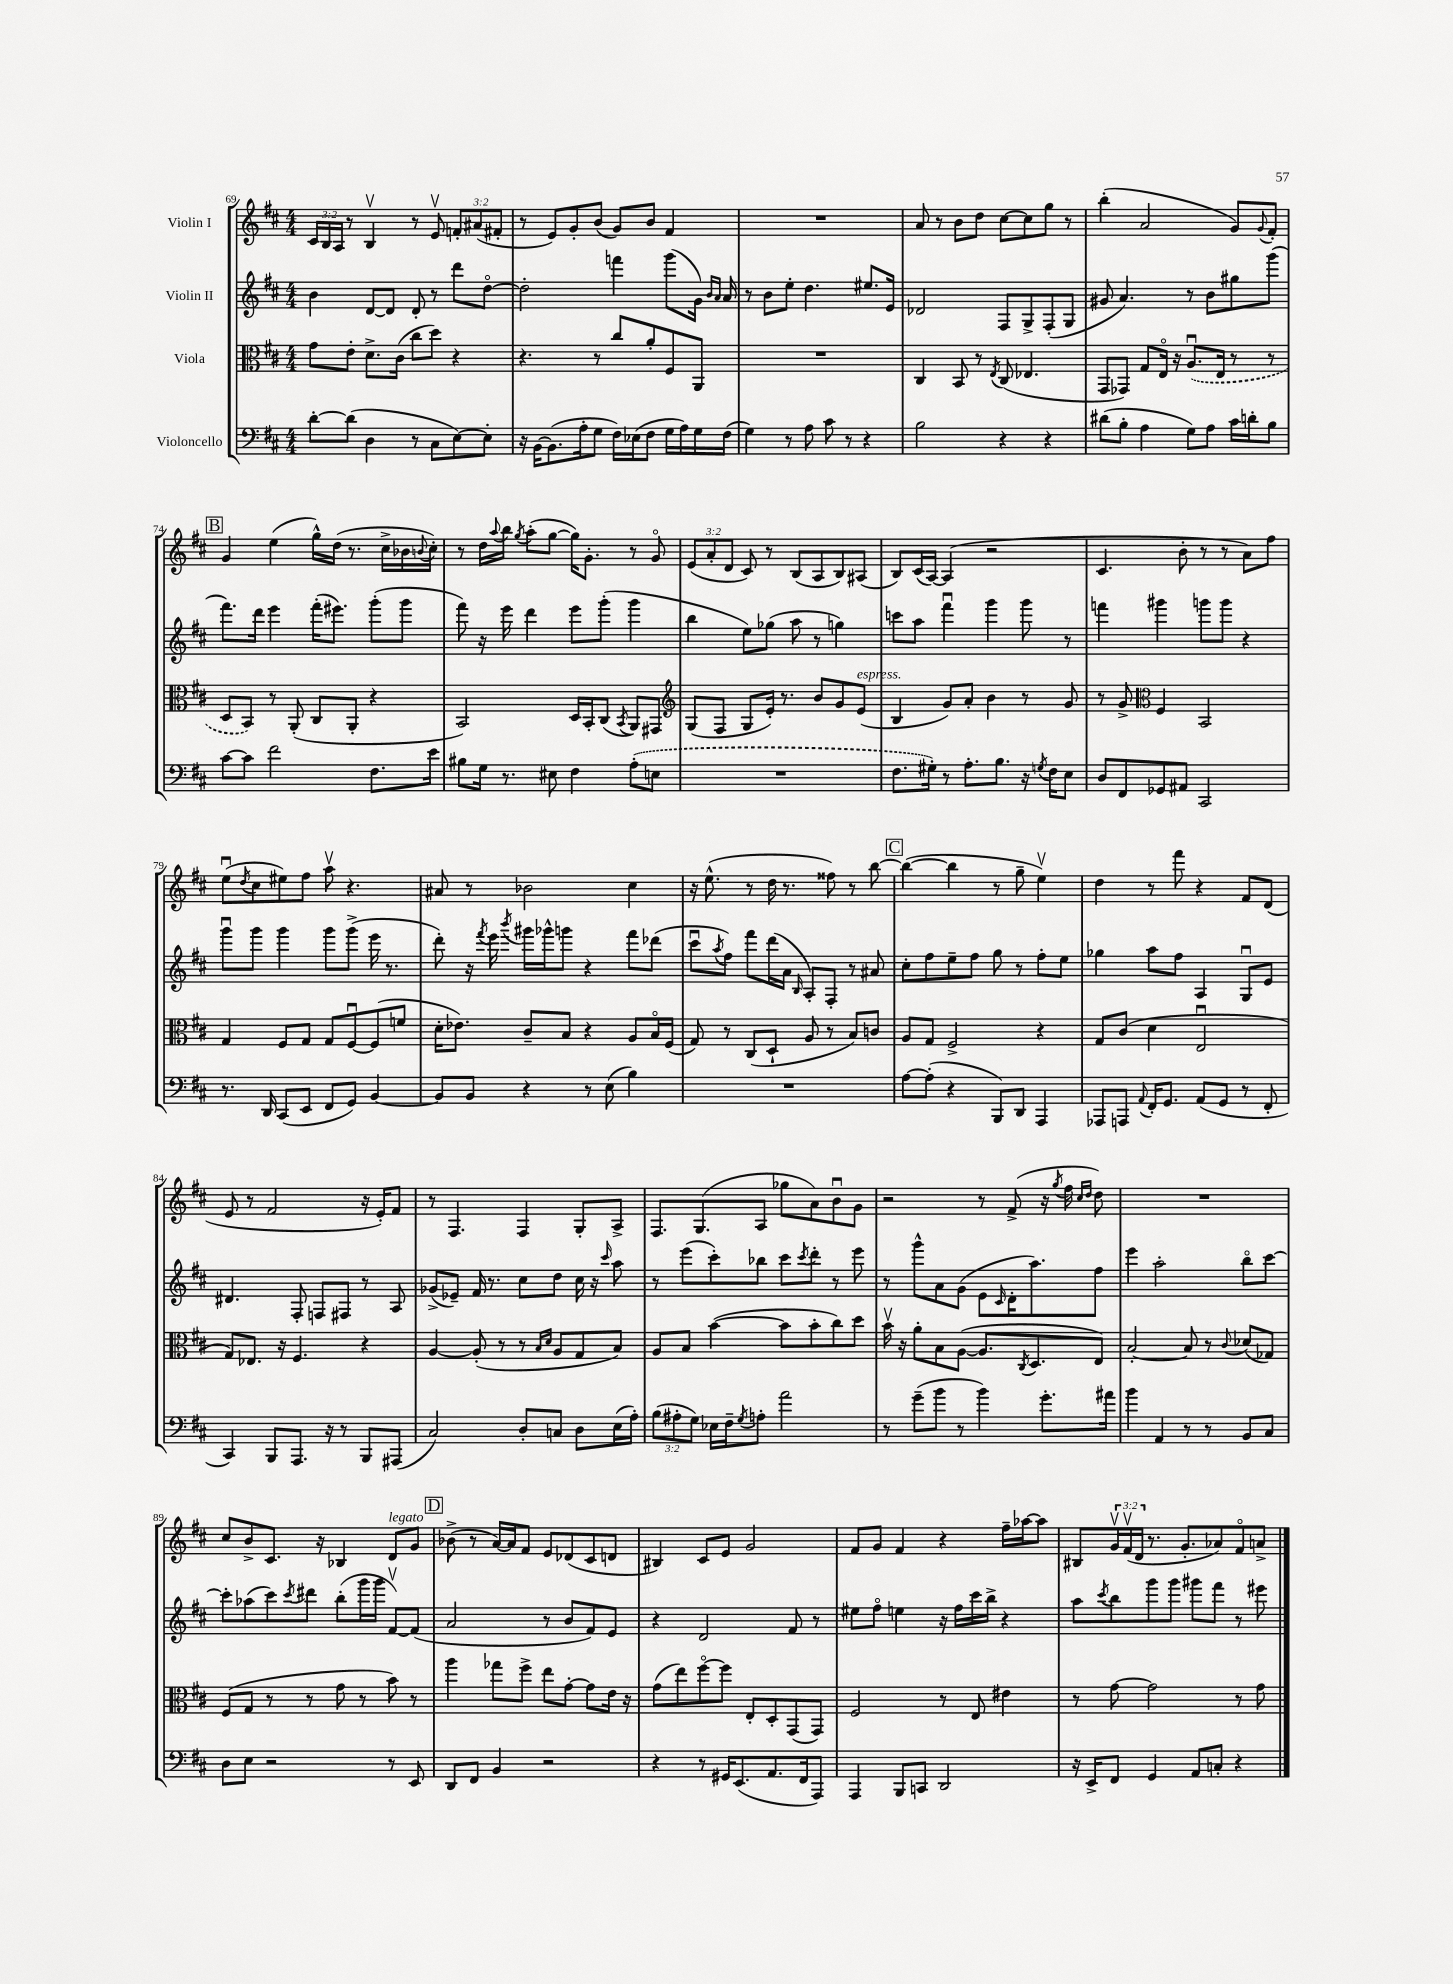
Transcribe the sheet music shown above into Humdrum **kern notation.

**kern	**kern	**kern	**kern
*part4	*part3	*part2	*part1
*staff4	*staff3	*staff2	*staff1
*I"Violoncello	*I"Viola	*I"Violin II	*I"Violin I
*clefF4	*clefC3	*clefG2	*clefG2
*k[f#c#]	*k[f#c#]	*k[f#c#]	*k[f#c#]
*M4/4	*M4/4	*M4/4	*M4/4
=69	=69	=69	=69
[8d'\L	8g\L	4b\	24c#/LL
.	.	.	24B/
.	.	.	24A/JJ
(8d\J]	8e'\J	.	8r
4D\	8.d^\L	[8d/L	4Bv/
.	.	8d/J]	.
.	(16c#\Jk	.	.
8r	8cc#\L	8d'/	8r
8C#\L	8dd\J)	8r	8ev/
[8E\)	4r	8ddd\L	12fn'/L
.	.	.	(12a#X/
8E'\J]	.	[8dd\J	.
.	.	.	12f#X'/J
=70	=70	=70	=70
16r	4.r	2dd'\]	8r
[16BB\KL	.	.	.
(8.BB\]	.	.	8e/L)
.	.	.	8g'/
16A'\k	.	.	.
8G\J	8r	.	(8b/J
16F#\LL)	8cc#/L	4fffn\	8g/L)
(16E-X\J	.	.	.
8F#\J	8a'/	.	8b/J
16G\LL	8F#/	(8ggg\L	4f#/
16A\)	.	.	.
16G\	8AA/J	16g\Jk)	.
.	.	16qqb/LL	.
.	.	16qqa/JJ	.
(16F#\JJ	.	16a/	.
=71	=71	=71	=71
4G\)	1r	8r	1r
.	.	8b\L	.
8r	.	8ee'\J	.
8A\	.	4.dd\	.
8c#\	.	.	.
8r	.	.	.
4r	.	8.ee#X/L	.
.	.	16e/Jk	.
=72	=72	=72	=72
2B\	4C#/	2d-X/	8a/
.	.	.	8r
.	8BB/	.	8b\L
.	8r	.	8dd\J
.	8qE/	.	.
4r	(8C#/	8F#/L	[8cc#\L
.	4.E-X/	8G^/	8cc#\]
4r	.	(8F#'/	8gg\J
.	.	8G/J	8r
=73	=73	=73	=73
(8d#X\L	8GG/L	8g#X/	(4bb'\
8B'\J	8GG-X/J)	4.a/)	.
4A\	8G/L	.	2a/
.	16E/Jk	.	.
.	16r	.	.
8G\L)	(8.Au/L	8r	.
8A\J	.	8b\L	.
.	16E/Jk	.	.
16c#\LL	8r	8gg#X\	8g/L)
16dn'\J	.	.	.
.	.	.	8qqg/
8B\J	8r	(8ggg\J	8f#'/J
!!LO:LB:g=z
!!LO:REH:place=s1:t=B
=74	=74	=74	=74
[8c#\L	8D/L	8.fff#\L)	4g/
8c#\J]	8BB/J)	.	.
.	.	16ddd\Jk	.
2f#\	8r	4eee\	(4ee\
.	(8AA'/	.	.
.	8C#/L	(16fff#'\KL	16gg^^\LL)
.	.	8.eee#X\J)	(16dd\JJ
.	8AA'/J	.	8.r
8.F#\L	4r	(8ggg'\L	.
.	.	.	16cc#^\LL
.	.	8ggg\J	16b-X\
.	.	.	8qqbn/
16e\Jk	.	.	16cc#'\JJ)
=75	=75	=75	=75
8B#X\L	2BB/)	8fff#\)	8r
16G\Jk	.	16r	16dd\LL
.	.	.	8qqaa/
8.r	.	16eee\	16bb\JJ
.	.	.	8qgg/
.	.	4ddd\	(8aa'\L
8E#X\	.	.	[8gg\J
4F#\	16D/LL	8eee\L	16gg\KL])
.	16BB'/J	.	8.g'\J
.	(8C#/J	(8ggg'\J	.
.	8qBB/	.	.
(8A'\L	8AA/L)	4ggg\	8r
8En\J	8GG#X/J	.	8g/
=76	=76	=76	=76
*	*clefG2	*	*
1r	(8G/L	4bb\	(12e/L
.	.	.	12a'/
.	8F#/J	.	.
.	.	.	12d/J
.	8G/L	8ee\L)	8c#/)
.	16e'/Jk)	(8gg-X\J	8r
.	8.r	.	.
.	.	8aa\	(8B/L
.	8b/L	8r	8A/
.	8g/	4ggn\)	8B/)
!	!LO:TX:a:i:t=espress.	!	!
.	(8e/J	.	(8A#X/J
=77	=77	=77	=77
8.F#\L	4B/	8cccn\L	8B/L)
.	.	8aa\J	(16c#/L
16G#X'\Jk)	.	.	[16A/JJ)
8r	8g/L)	4fff#u\	(4A/]
8.A'\L	8a'/J	.	.
.	4b\	4ggg\	2r
8.B\J	.	.	.
16r	8r	8ggg\	.
8qGn/	.	.	.
16F#\KL	.	.	.
8E\J	8g/	8r	.
=78	=78	=78	=78
8D/L	8r	4fffn\	4.c#/
8FF#/	8g^/	.	.
*	*clefC3	*	*
8GG-X/	4F#/	4ggg#X\	.
8AA#X/J	.	.	8b'\
2CC#/	2BB/	8gggn\L	8r
.	.	8ggg\J	8r
.	.	4r	8a\L)
.	.	.	8ff#\J
!!LO:LB:g=z
=79	=79	=79	=79
8.r	4G/	8gggu\L	(8eeu\L
.	.	.	8qdd/
.	.	8ggg\J	8cc#\
16DD/	.	.	.
(8CC#/L	8F#/L	4ggg\	8ee#X\)
8EE/J	8G/J	.	8ff#\J
8FF#/L	8G/L	8ggg\L	8aav\
8GG/J)	[8F#u/	(8ggg^\J	4.r
[4BB/	(8F#/]	16eee\	.
.	.	8.r	.
.	8fn/J	.	.
=80	=80	=80	=80
8BB/L]	16d'\KL	8ddd'\)	8a#X/
.	8.e-X\J)	.	.
8BB/J	.	16r	8r
.	.	8qfff#/	.
.	.	16eee\	.
.	.	8qbbb/	.
4r	8c#~/L	16ggg#X\LL	2b-X\
.	.	16ggg-X^^\J	.
.	8B/J	8gggn\J	.
8r	4r	4r	.
(8E\	.	.	.
4B\)	8A/L	8fff#\L	4cc#\
.	16B/L	(8ddd-X\J	.
.	(16F#/JJ	.	.
=81	=81	=81	=81
1r	8G/)	8ccc#u\L	16r
.	.	.	(8.ee^^\
.	.	8qaa/	.
.	8r	8ff#\J)	.
.	(8C#/L	8fff#\L	8r
.	8D`/J	(16ddd\L	16dd\
.	.	16a\JJ	8.r
.	.	16qqB/	.
.	8A/	8A'/L)	.
.	8r	8F#'/J	8ff##X\)
.	8B/L)	8r	8r
.	8cn/J	8a#X/	[8bb\
!!LO:REH:place=s1:t=C
=82	=82	=82	=82
[8A\L	8A/L	8cc#'\L	(4bb\_
(8A'\J]	8G/J	8ff#\	.
4r	2F#^/	8ee~\	4bb\]
.	.	8ff#\J	.
8BBB/L)	.	8gg\	8r
8DD/J	.	8r	8gg~\
4AAA/	4r	8ff#'\L	4eev\)
.	.	8ee\J	.
=83	=83	=83	=83
8AAA-X/L	8G/L	4gg-X\	4dd\
8AAAn/J	(8c#/J	.	.
8qqAA/	.	.	.
16FF#'/KL	4d\	8aa\L	8r
8.GG/J	.	.	.
.	.	8ff#\J	8fff#\
(8AA/L	2Eu/	4A/	4r
8GG/J	.	.	.
8r	.	8Gu/L	8f#/L
8FF#'/	.	8e/J	(8d/J
!!LO:LB:g=z
=84	=84	=84	=84
4CC#/)	8G/L)	4.d#X/	8e/
.	8.E-X/J	.	8r
8BBB/L	.	.	2f#/
.	16r	.	.
8.AAA/J	4.F#/	8F#'/	.
.	.	8Fn/L	.
16r	.	.	.
8r	.	8F#X/J	.
8BBB/L	4r	8r	16r
.	.	.	16e'/KL)
(8AAA#X/J	.	8A/	8f#/J
=85	=85	=85	=85
2C#/)	[4A/	(8g-X^/L	8r
.	.	8e-X~/J)	4.F#/
.	(8A'/]	16f#/	.
.	.	8.r	.
.	8r	.	.
8D'/L	8r	8cc#\L	4F#/
.	16qqB/LL	.	.
.	16qqd/JJ	.	.
8Cn/J	8A/L	8dd\J	.
8D\L	8G/	16cc#\	8G'/L
.	.	16r	.
.	.	16qqccc#/	.
(16E\L	8B/J)	8aa\	8A^/J
16A'\JJ)	.	.	.
=86	=86	=86	=86
(12B\L	8A/L	8r	8.F#/L
12A#X'\	.	.	.
.	8B/J	(8eee\L	.
12G\J)	.	.	.
.	.	.	(8.G/
16E-X\LL	([4b\	8ccc#'\)	.
16F#~\J	.	.	.
8qG/	.	.	.
8An'\J	.	8bb-X\J	8A/J
2a\	8b\L]	8ccc#\L	8gg-X\L
.	.	8qccc#/	.
.	8b'\	8ddd'\J	8a\)
.	8cc#\)	8r	8bu\
.	8dd\J	8eee\	8g\J
=87	=87	=87	=87
8r	16bv\	8r	2r
.	16r	.	.
(8g~\L	8a'\L	8ggg^^\L	.
8b\J	8B\	8a\	.
8r	([8A\J	(8g\J	.
4b\)	8.A/L]	8e\L	8r
.	.	16qqc#/	.
.	.	16d'\K	(8f#^/
.	8qC#/	.	.
.	8.D/	8.aa\)	.
8.g'\L	.	.	16r
.	.	.	8qgg/
.	.	.	16ff#\
.	.	.	16qqcc#/LL
.	.	.	16qqdd/JJ
.	8E/J)	8ff#\J	8dd\)
16a#X\Jk	.	.	.
=88	=88	=88	=88
4b\	[2B'/	4eee\	1r
4AA/	.	2aa'\	.
8r	8B/]	.	.
8r	8r	.	.
.	8qqc#/	.	.
8BB/L	(8d-X/L	8bb\L	.
8C#/J	8G-X/J)	[8ccc#\J	.
!!LO:LB:g=z
=89	=89	=89	=89
8D\L	(8F#/L	8ccc#'\L]	8cc#/L
8E\J	8G/J	(8aa-X\	8b^/
2r	8r	8ccc#\)	8.c#/J
.	.	8qccc#/	.
.	8r	8ddd#X\J	.
.	.	.	16r
.	8g\	(8bb'\L	4B-X/
.	8r	16ggg\L	.
.	.	16ggg\JJ	.
!	!	!	!LO:TX:a:i:t=legato
8r	8b\)	[8f#v/L)	8d/L
8EE/	8r	(8f#/J]	8g/J
!!LO:REH:place=s1:t=D
=90	=90	=90	=90
8DD/L	4aa\	2a/	(8b-X^\
8FF#/J	.	.	8r
4BB/	8gg-X\L	.	[16a/LL)
.	.	.	16a/J]
.	8ff#^\J	.	8f#/J
2r	8ee\L	8r	8e/L
.	[8g'\J	8b/L	(8d-X/
.	8g\L]	8f#/)	8c#/
.	16e\Jk	8e/J	8dn/J
.	16r	.	.
=91	=91	=91	=91
4r	(8g\L	4r	4B#X/)
.	8ee\)	.	.
8r	[8ff#\	2d/	8c#/L
16GG#X/KL	8ff#\J]	.	8e/J
(8.EE/	.	.	.
.	8E'/L	.	2g/
8.AA/	8D'/	.	.
.	(8GG/	8f#/	.
16FF#/k	.	.	.
8AAA/J)	8GG/J)	8r	.
=92	=92	=92	=92
4AAA/	2F#/	8ee#X\L	8f#/L
.	.	8ff#\J	8g/J
8BBB/L	.	4een\	4f#/
8CCn/J	.	.	.
2DD/	8r	16r	4r
.	.	16ff#\LL	.
.	8E/	16ccc#\	.
.	.	16bb^\JJ	.
.	4e#X\	4r	16ff#~\LL
.	.	.	[16aa-X\J
.	.	.	8aa-\J]
=93	=93	=93	=93
16r	8r	8aa\L	8B#X/L
16EE^/KL	.	.	.
.	.	8qccc#/	.
8FF#/J	[8g\	8bb\	24gv/L
.	.	.	(24f#v/
.	.	.	24d/JJ
4GG/	2g\]	8ggg\	8.r
.	.	8ggg\J	.
.	.	.	8.g'/L
8AA/L	.	8ggg#X\L	.
8Cn'/J	.	8fff#\J	8a-X/)
4r	8r	8r	8f#/
.	8g\	8eee#X\	8an^/J
==	==	==	==
*-	*-	*-	*-
